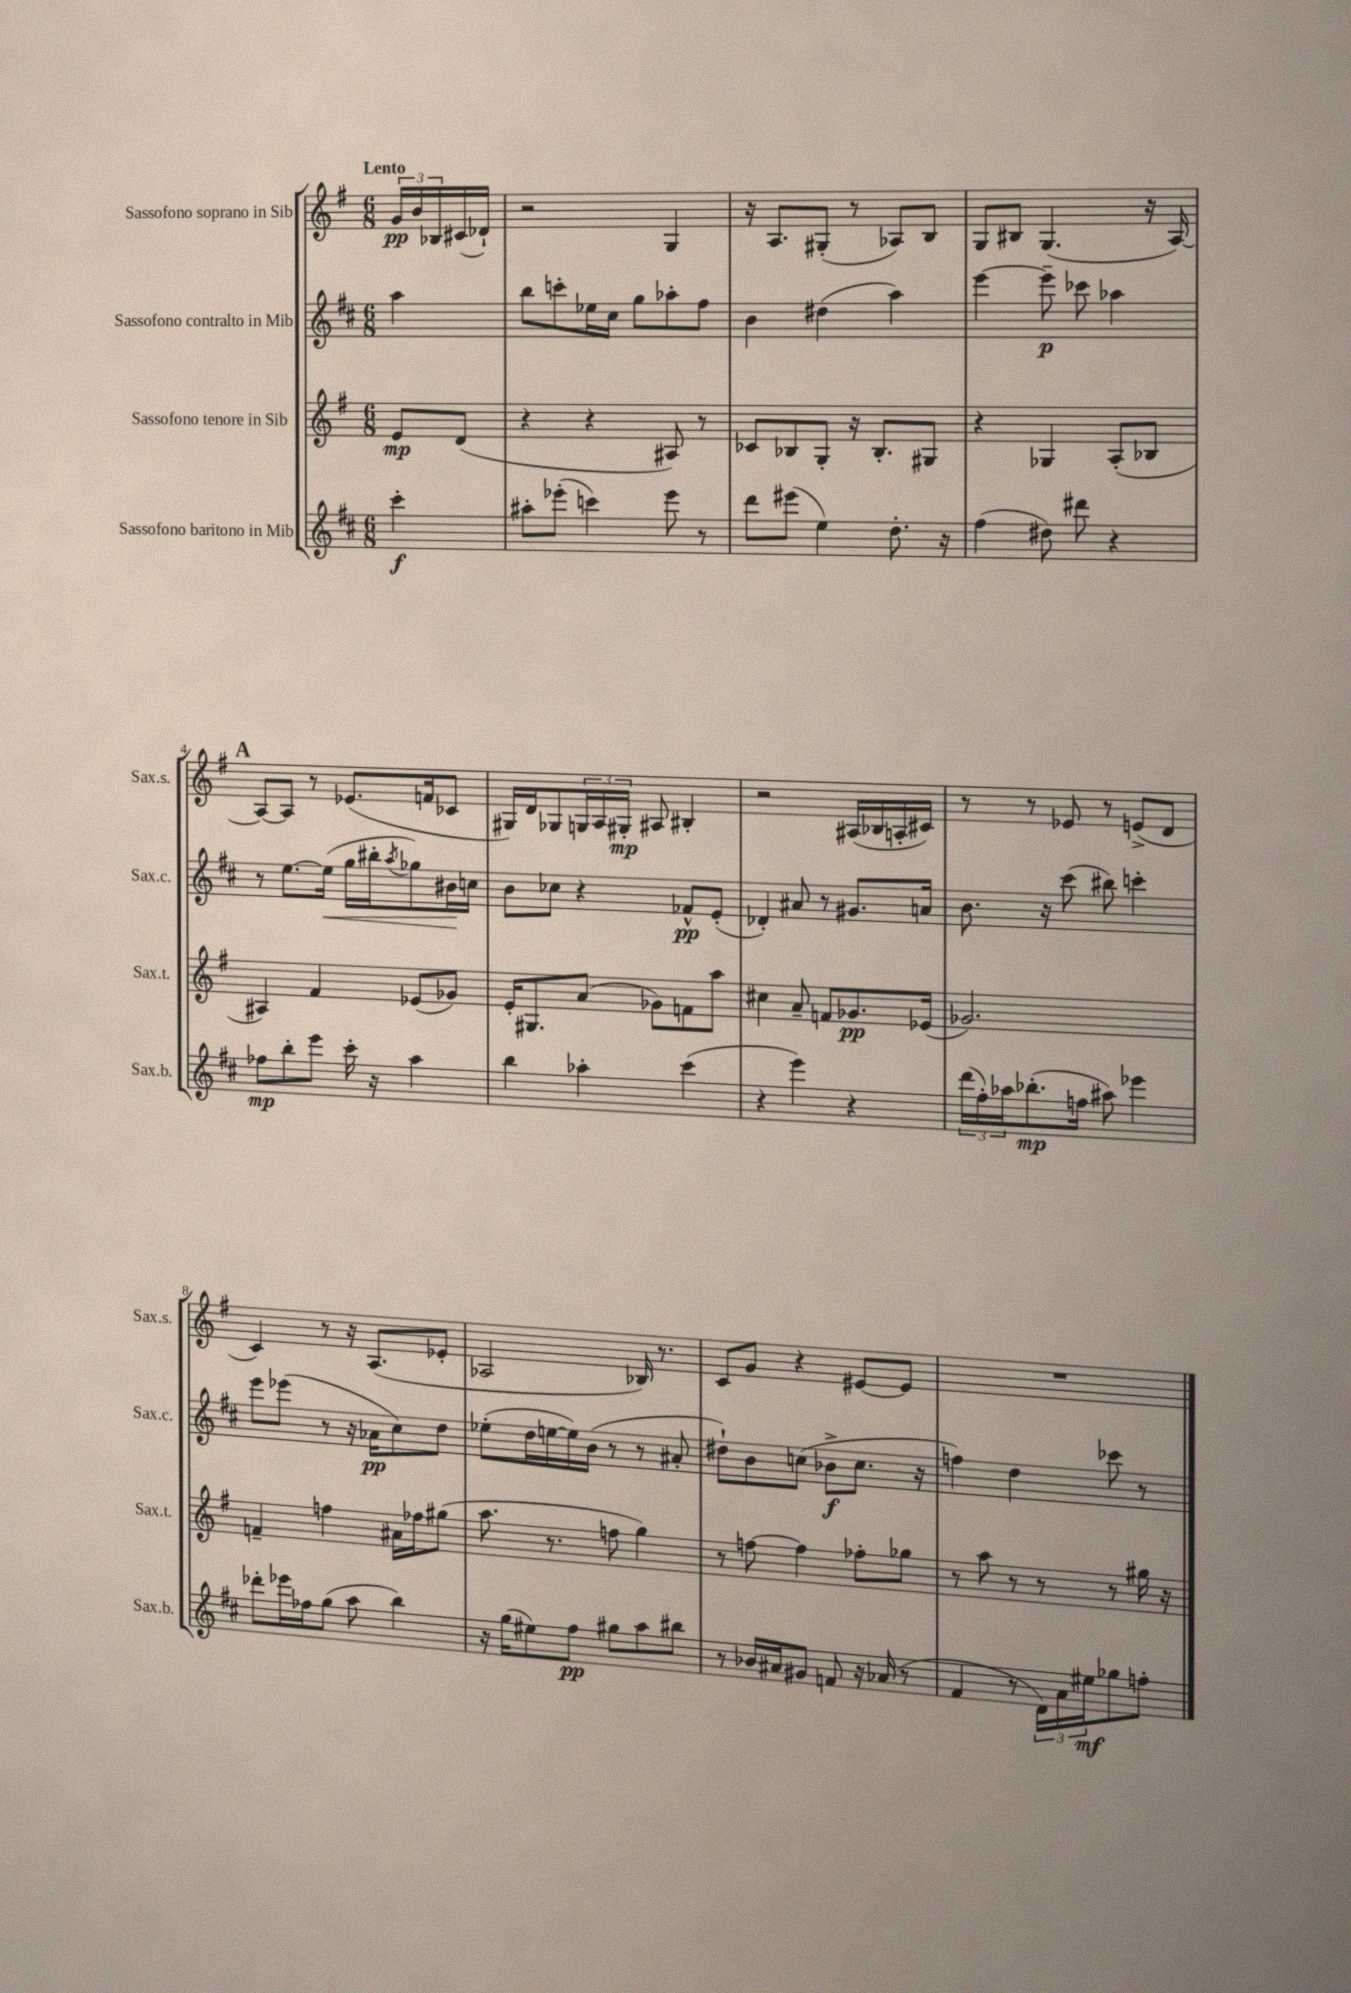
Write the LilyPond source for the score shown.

<<
\new StaffGroup <<
\new Staff = "s0" \with { instrumentName = "Sassofono soprano in Sib" shortInstrumentName = "Sax.s." } {
    \clef treble \key g \major \numericTimeSignature \time 6/8 \partial 4 \tempo "Lento"
    \tuplet 3/2 { g'16\pp b'16 bes16 } cis'16( des'16-!) |
    r2 g4 |
    r16 a8. gis8-.( r8 aes8) b8 |
    g8 bis8 g4.( r16 a16~) |
    \mark \markup { \bold "A" } a8~ a8 r8 ees'8.( f'16 ces'8 |
    gis16) d'16 ges8 \tuplet 3/2 { g16 a16 gis16-.\mp } ais8 bis4-. |
    r2 ais16( bes16 a16-. cis'16) |
    r8 r8 ees'8 r8 e'8->( d'8 |
    c'4) r8 r16 a8.( ees'8-. |
    aes2 bes16) r8. |
    c'8 g'8 r4 eis'8~ eis'8 |
    R2. \bar "|." |
}
\new Staff = "s1" \with { instrumentName = "Sassofono contralto in Mib" shortInstrumentName = "Sax.c." } {
    \clef treble \key d \major \numericTimeSignature \time 6/8 \partial 4
    a''4 |
    b''8 c'''8-. ees''16 cis''16 g''8 aes''8-. fis''8 |
    b'4 dis''4( a''4) |
    e'''4~ e'''8--\p ces'''8 aes''4 |
    \mark \markup { \bold "A" } r8 e''8.~ e''16\<( g''16 bis''16-. \acciaccatura { a''8 } ges''8) bis'16\! c''16 |
    b'8 ces''8 r4 fes'8-^\pp e'8-.( |
    des'4-.) ais'8 r8 gis'8. a'16 |
    b'8. r16 cis'''8( bis''8) c'''4-. |
    e'''8 ees'''8( r8 r16 aes'16\pp cis''8) d''8 |
    ees''8-.( d''16 e''16~ e''16) b'16( r8 r8 ais'8-. |
    dis''8-!) b'8 c''8( bes'8->\f c''8. r16 |
    f''4) d''4 ces'''8 r8 \bar "|." |
}
\new Staff = "s2" \with { instrumentName = "Sassofono tenore in Sib" shortInstrumentName = "Sax.t." } {
    \clef treble \key g \major \numericTimeSignature \time 6/8 \partial 4
    e'8\mp d'8( |
    r4 r4 ais8) r8 |
    ces'8 bes8 g8-. r16 bes8.-. gis8 |
    r4 ges4 a8-.( bes8 |
    \mark \markup { \bold "A" } ais4) fis'4 ees'8( ges'8) |
    e'16-. gis8. a'8( ges'8) f'8 a''8 |
    cis''4 a'8-- f'8 ges'8.\pp ees'16( |
    ges'2.) |
    f'4-- f''4 ais'16 fes''16 gis''8( |
    a''8. r8. f''8 g''4) |
    r8 f''8~ f''4 fes''8-. ges''8 |
    r8 a''8 r8 r8 r8 gis''16 r16 \bar "|." |
}
\new Staff = "s3" \with { instrumentName = "Sassofono baritono in Mib" shortInstrumentName = "Sax.b." } {
    \clef treble \key d \major \numericTimeSignature \time 6/8 \partial 4
    cis'''4-.\f |
    ais''8-. ees'''8-.( c'''4) ees'''8 r8 |
    d'''8 eis'''8( e''4) d''8.-. r16 |
    fis''4( dis''8) dis'''8 r4 |
    \mark \markup { \bold "A" } fes''8\mp b''8-. e'''8 cis'''16-. r16 a''4 |
    b''4 aes''4-. cis'''4( |
    r4 e'''4) r4 |
    \tuplet 3/2 { d'''16( fis''16-.) aes''16 } bes''8.-.\mp( f''16 ais''8) ees'''4 |
    des'''8-. ees'''16 fes''16 g''8( a''8 b''4) |
    r16 g''16( eis''8) fis''8\pp gis''8 a''8 bis''8 |
    r8 bes'16 ais'16 gis'8 f'8 r16 aes'16( r8 |
    fis'4 r8 \tuplet 3/2 { d'16) a'16 eis''16\mf } ges''8 f''8-. \bar "|." |
}
>>
>>
